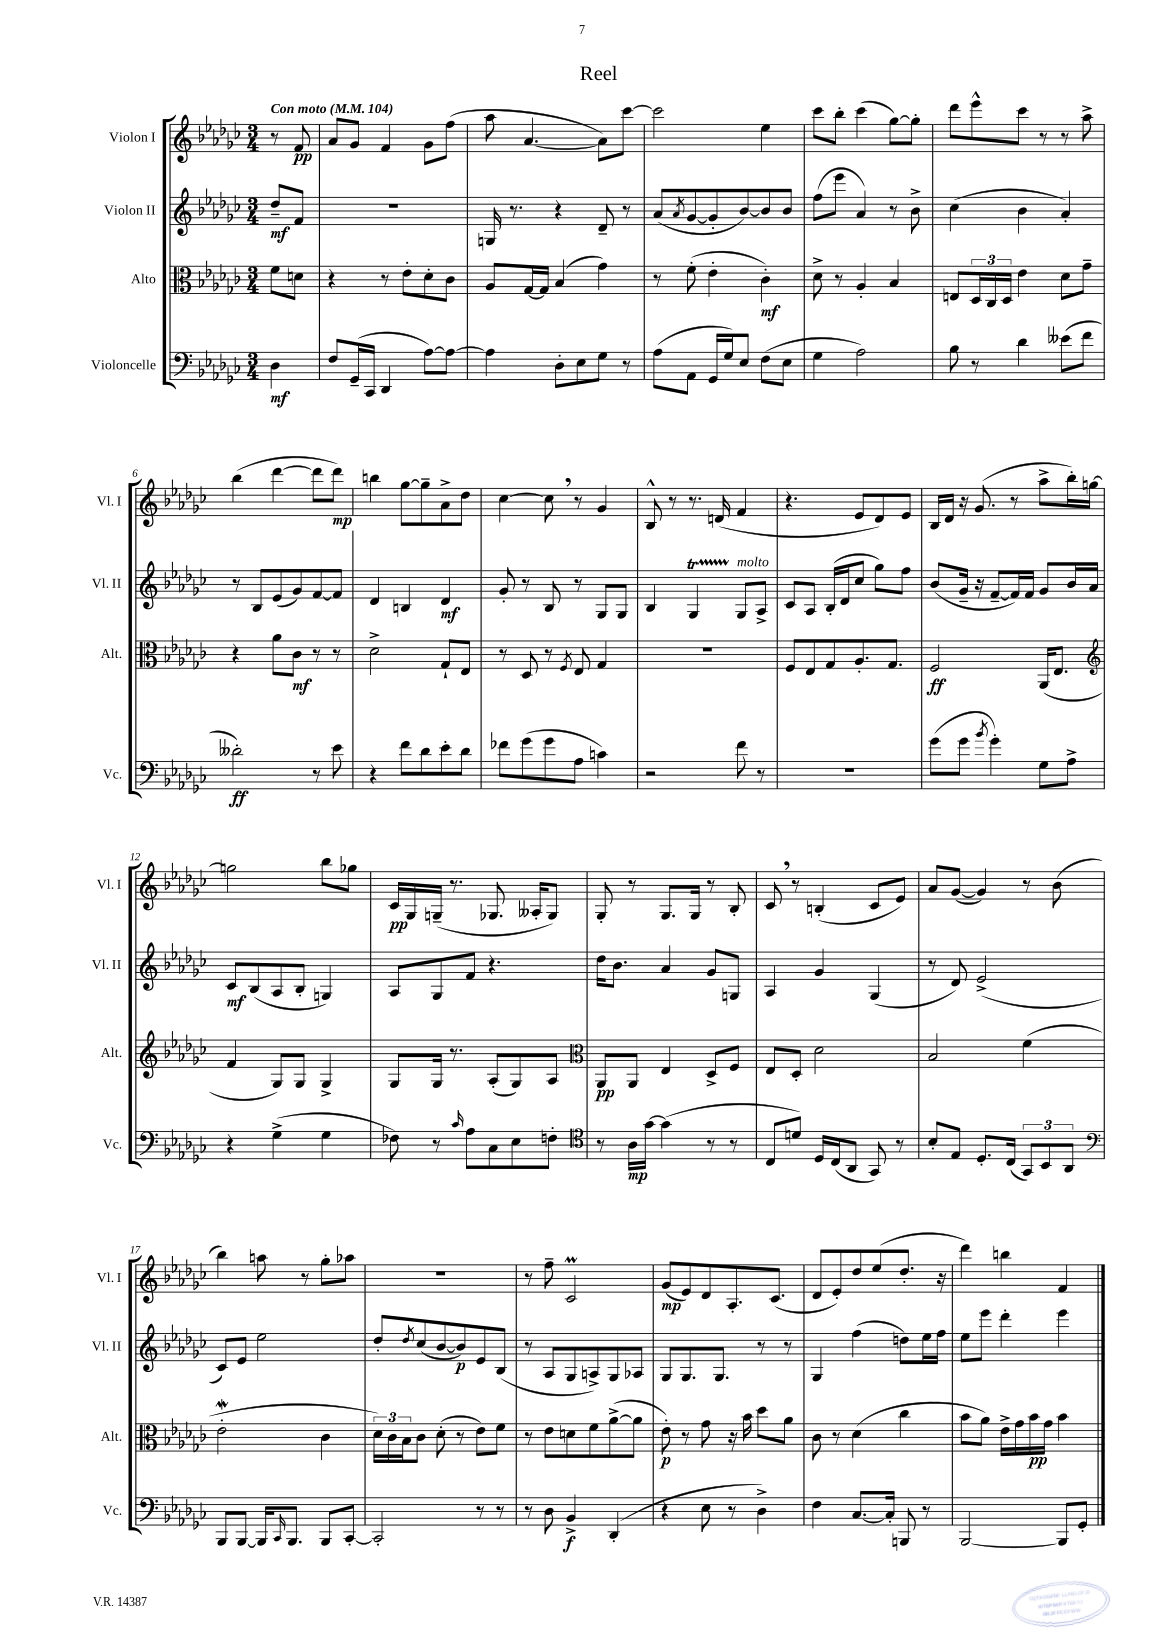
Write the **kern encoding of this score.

**kern	**dynam	**kern	**dynam	**kern	**dynam	**kern	**dynam
*part4	*part4	*part3	*part3	*part2	*part2	*part1	*part1
*staff4	*staff4	*staff3	*staff3	*staff2	*staff2	*staff1	*staff1
*I"Violoncelle	*	*I"Alto	*	*I"Violon II	*	*I"Violon I	*
*I'Vc.	*	*I'Alt.	*	*I'Vl. II	*	*I'Vl. I	*
*clefF4	*	*clefC3	*	*clefG2	*	*clefG2	*
*k[b-e-a-d-g-c-]	*	*k[b-e-a-d-g-c-]	*	*k[b-e-a-d-g-c-]	*	*k[b-e-a-d-g-c-]	*
*M3/4	*	*M3/4	*	*M3/4	*	*M3/4	*
*MM104	*	*MM104	*	*MM104	*	*MM104	*
=	=	=	=	=	=	=	=
!	!	!	!	!	!	!LO:TX:a:B:t=Con moto	!
4D-\	mf	8f\L	.	8dd-~/L	mf	8r	.
.	.	8dn\J	.	8f/J	.	8f/	pp
=1	=1	=1	=1	=1	=1	=1	=1
8F/L	.	4r	.	2.r	.	8a-/L	.
(16GG-~/L	.	.	.	.	.	8g-/J	.
16CC-/JJ	.	.	.	.	.	.	.
4DD-/	.	8r	.	.	.	4f/	.
.	.	8e-'\L	.	.	.	.	.
[8A-\L)	.	8d-'\	.	.	.	8g-\L	.
8A-\J_	.	8c-\J	.	.	.	(8ff\J	.
=2	=2	=2	=2	=2	=2	=2	=2
4A-\]	.	8A-/L	.	16Gn/	.	8aa-\	.
.	.	.	.	8.r	.	.	.
.	.	[16G-/L	.	.	.	[4.a-/	.
.	.	16G-/JJ]	.	.	.	.	.
8D-'\L	.	(4B-/	.	4r	.	.	.
8E-\	.	.	.	.	.	.	.
8G-\J	.	4g-\)	.	8d-~/	.	8a-\L])	.
8r	.	.	.	8r	.	[8ccc-\J	.
=3	=3	=3	=3	=3	=3	=3	=3
(8A-\L	.	8r	.	(8a-/L	.	2ccc-\]	.
.	.	.	.	8qa-/	.	.	.
8AA-\J	.	(8f'\	.	[8g-/	.	.	.
16GG-/LL	.	4e-'\	.	8g-'/]	.	.	.
16G-/J)	.	.	.	.	.	.	.
8E-/J	.	.	.	[8b-/)	.	.	.
(8F\L	.	4c-'\)	mf	8b-/]	.	4ee-\	.
8E-\J	.	.	.	8b-/J	.	.	.
=4	=4	=4	=4	=4	=4	=4	=4
4G-\	.	8d-^\	.	(8ff\L	.	8ccc-\L	.
.	.	8r	.	8eee-\J	.	8bb-'\J	.
2A-\)	.	4A-'/	.	4a-/)	.	(4ccc-\	.
.	.	4B-/	.	8r	.	[8gg-\L)	.
.	.	.	.	8b-^\	.	8gg-'\J]	.
=5	=5	=5	=5	=5	=5	=5	=5
8B-\	.	8En/L	.	(4cc-\	.	8ddd-\L	.
8r	.	24D-/L	.	.	.	8eee-^^\	.
.	.	24C-/	.	.	.	.	.
.	.	24D-/JJ	.	.	.	.	.
4d-\	.	4e-\	.	4b-\	.	8ccc-\J	.
.	.	.	.	.	.	8r	.
(8e--X\L	.	8d-\L	.	4a-'/)	.	8r	.
8f\J	.	8g-~\J	.	.	.	8aa-^\	.
!!LO:LB:g=z
=6	=6	=6	=6	=6	=6	=6	=6
2d--X'\)	ff	4r	.	8r	.	(4bb-\	.
.	.	.	.	8B-/L	.	.	.
.	.	8a-\L	.	(8e-/	.	[4ddd-\	.
.	.	8c-\J	mf	8g-/)	.	.	.
8r	.	8r	.	[8f/	.	8ddd-\L]	.
8e-\	.	8r	.	8f/J]	.	8ddd-\J)	mp
=7	=7	=7	=7	=7	=7	=7	=7
4r	.	2d-^\	.	4d-/	.	4bbn\	.
8f\L	.	.	.	4Bn/	.	[8gg-\L	.
8d-\	.	.	.	.	.	8gg-~\]	.
8e-'\	.	8G-`/L	.	4d-/	mf	8a-^\	.
8d-\J	.	8E-/J	.	.	.	8dd-\J	.
=8	=8	=8	=8	=8	=8	=8	=8
8f-X\L	.	8r	.	8g-'/	.	[4cc-\	.
(8g-\	.	8D-/	.	8r	.	.	.
8g-\	.	8r	.	8B-/	.	8cc-,\]	.
.	.	8qF/	.	.	.	.	.
8A-\J	.	8E-/	.	8r	.	8r	.
4cn\)	.	4G-/	.	8G-/L	.	4g-/	.
.	.	.	.	8G-/J	.	.	.
=9	=9	=9	=9	=9	=9	=9	=9
2r	.	2.r	.	4B-/	.	8B-^^/	.
.	.	.	.	.	.	8r	.
.	.	.	.	4G-T/	.	8.r	.
.	.	.	.	.	.	(16dn/	.
!	!	!	!	!LO:TX:a:i:t=molto	!	!	!
8f\	.	.	.	8G-/L	.	4f/	.
8r	.	.	.	8A-^/J	.	.	.
=10	=10	=10	=10	=10	=10	=10	=10
2.r	.	8F/L	.	8c-/L	.	4.r	.
.	.	8E-/	.	8A-/J	.	.	.
.	.	8G-/	.	(16B-'/LL	.	.	.
.	.	.	.	16d-/J	.	.	.
.	.	8.A-'/	.	8cc-/J	.	8e-/L	.
.	.	.	.	8gg-\L)	.	8d-/)	.
.	.	8.G-/J	.	.	.	.	.
.	.	.	.	8ff\J	.	8e-/J	.
=11	=11	=11	=11	=11	=11	=11	=11
(8g-\L	.	2F/	ff	(8b-/L	.	16B-/LL	.
.	.	.	.	.	.	16d-/JJ	.
8g-\J	.	.	.	16g-~/Jk	.	16r	.
.	.	.	.	16r	.	(8.g-/	.
8qb-/	.	.	.	.	.	.	.
4g-'\)	.	.	.	[8f~/L	.	.	.
.	.	.	.	16f/L])	.	8r	.
.	.	.	.	16f/JJ	.	.	.
8G-\L	.	(16AA-/KL	.	8g-/L	.	8aa-^\L	.
.	.	8.E-/J	.	.	.	.	.
8A-^\J	.	.	.	16b-/L	.	16bb-'\L)	.
.	.	.	.	16a-/JJ	.	[16ggn\JJ	.
!!LO:LB:g=z
=12	=12	=12	=12	=12	=12	=12	=12
*	*	*clefG2	*	*	*	*	*
4r	.	4f/	.	8c-/L	mf	2ggn\]	.
.	.	.	.	(8B-/	.	.	.
(4G-^\	.	8G-/L)	.	8A-/	.	.	.
.	.	8G-/J	.	8B-'/J	.	.	.
4G-\	.	4G-^/	.	4Gn/)	.	8bb-\L	.
.	.	.	.	.	.	8gg-X\J	.
=13	=13	=13	=13	=13	=13	=13	=13
8F-X\)	.	8G-/L	.	8A-/L	.	16c-/LL	pp
.	.	.	.	.	.	16G-/	.
8r	.	16G-/Jk	.	8G-/	.	(16Gn~/JJ	.
.	.	8.r	.	.	.	8.r	.
16qqc-/	.	.	.	.	.	.	.
8A-\L	.	.	.	8f/J	.	.	.
8C-\	.	(8A-'/L	.	4.r	.	8.G-X/	.
8E-\	.	8G-/)	.	.	.	.	.
.	.	.	.	.	.	16A--X'/KL	.
8Fn'\J	.	8A-/J	.	.	.	8G-/J)	.
=14	=14	=14	=14	=14	=14	=14	=14
*clefC4	*	*clefC3	*	*	*	*	*
8r	.	8AA-/L	pp	16dd-\KL	.	8G-'/	.
.	.	.	.	8.b-\J	.	.	.
16A-\LL	mp	8AA-/J	.	.	.	8r	.
[16g-\JJ	.	.	.	.	.	.	.
(4g-\]	.	4E-/	.	4a-/	.	8.G-/L	.
.	.	.	.	.	.	16G-/Jk	.
8r	.	8D-^/L	.	8g-/L	.	8r	.
8r	.	8F/J	.	8Gn/J	.	8B-'/	.
=15	=15	=15	=15	=15	=15	=15	=15
8C-/L	.	8E-/L	.	4A-/	.	8c-,/	.
8dn/J)	.	8D-'/J	.	.	.	8r	.
16D-/LL	.	2d-\	.	4g-/	.	(4Bn'/	.
(16C-/J	.	.	.	.	.	.	.
8AA-/J	.	.	.	.	.	.	.
8GG-/)	.	.	.	(4G-/	.	8c-/L	.
8r	.	.	.	.	.	8e-/J)	.
=16	=16	=16	=16	=16	=16	=16	=16
8B-'/L	.	2B-/	.	8r	.	8a-/L	.
8E-/J	.	.	.	8d-/)	.	([8g-/J	.
8.D-'/L	.	.	.	(2e-^/	.	4g-/])	.
(16C-/Jk	.	.	.	.	.	.	.
12GG-/L)	.	(4f\	.	.	.	8r	.
12BB-/	.	.	.	.	.	.	.
.	.	.	.	.	.	(8b-\	.
12AA-/J	.	.	.	.	.	.	.
!!LO:LB:g=z
=17	=17	=17	=17	=17	=17	=17	=17
*clefF4	*	*	*	*	*	*	*
8BBB-/L	.	2e-W'\	.	8c-/L)	.	4bb-\)	.
[8BBB-/J	.	.	.	8e-/J	.	.	.
16BBB-/KL]	.	.	.	2ee-\	.	8aan\	.
16qqCC-/	.	.	.	.	.	.	.
8.BBB-/J	.	.	.	.	.	.	.
.	.	.	.	.	.	8r	.
8BBB-/L	.	4c-\	.	.	.	8gg-'\L	.
[8CC-'/J	.	.	.	.	.	8aa-X\J	.
=18	=18	=18	=18	=18	=18	=18	=18
2CC-'/]	.	24d-\LL)	.	8dd-'/L	.	2.r	.
.	.	24c-\	.	.	.	.	.
.	.	24B-\J	.	.	.	.	.
.	.	.	.	8qdd-/	.	.	.
.	.	8c-\J	.	(8cc-/	.	.	.
.	.	(8d-'\	.	[8b-/	.	.	.
.	.	8r	.	8b-/])	p	.	.
8r	.	8e-\L)	.	8e-/	.	.	.
8r	.	8f\J	.	(8B-/J	.	.	.
=19	=19	=19	=19	=19	=19	=19	=19
8r	.	8r	.	8r	.	8r	.
8D-\	.	8e-\L	.	8A-/L	.	8ff~\	.
4BB-^/	f	8dn\	.	8G-/	.	2c-M/	.
.	.	8f\	.	8An^/)	.	.	.
(4DD-'/	.	([8a-^\	.	8G-/	.	.	.
.	.	8a-\J]	.	8A-X/J	.	.	.
=20	=20	=20	=20	=20	=20	=20	=20
4r	.	8e-'\)	p	8G-/L	.	(8g-/L	mp
.	.	8r	.	8.G-/	.	8e-/)	.
8E-\	.	8g-\	.	.	.	8d-/	.
.	.	.	.	8.G-/J	.	.	.
8r	.	16r	.	.	.	8.A-'/	.
.	.	16b-\	.	.	.	.	.
4D-^\)	.	8dd-\L	.	8r	.	.	.
.	.	.	.	.	.	(8.c-/J	.
.	.	8a-\J	.	8r	.	.	.
=21	=21	=21	=21	=21	=21	=21	=21
4F\	.	8c-\	.	4G-/	.	8d-/L	.
.	.	8r	.	.	.	8e-'/)	.
[8.C-/L	.	(4d-\	.	(4ff\	.	8dd-/	.
.	.	.	.	.	.	(8ee-/	.
16C-'/Jk]	.	.	.	.	.	.	.
8BBBn/	.	4cc-\	.	8ddn\L)	.	8.dd-'/J	.
8r	.	.	.	16ee-\L	.	.	.
.	.	.	.	16ff\JJ	.	16r	.
=22	=22	=22	=22	=22	=22	=22	=22
[2BBB-/	.	8b-\L	.	8ee-\L	.	4ddd-\)	.
.	.	8a-\J)	.	8eee-\J	.	.	.
.	.	16e-^\LL	.	4ddd-'\	.	4bbn\	.
.	.	16g-\	.	.	.	.	.
.	.	16b-\	pp	.	.	.	.
.	.	16g-\JJ	.	.	.	.	.
8BBB-/L]	.	4b-\	.	4eee-\	.	4f/	.
8GG-'/J	.	.	.	.	.	.	.
==	==	==	==	==	==	==	==
*-	*-	*-	*-	*-	*-	*-	*-
